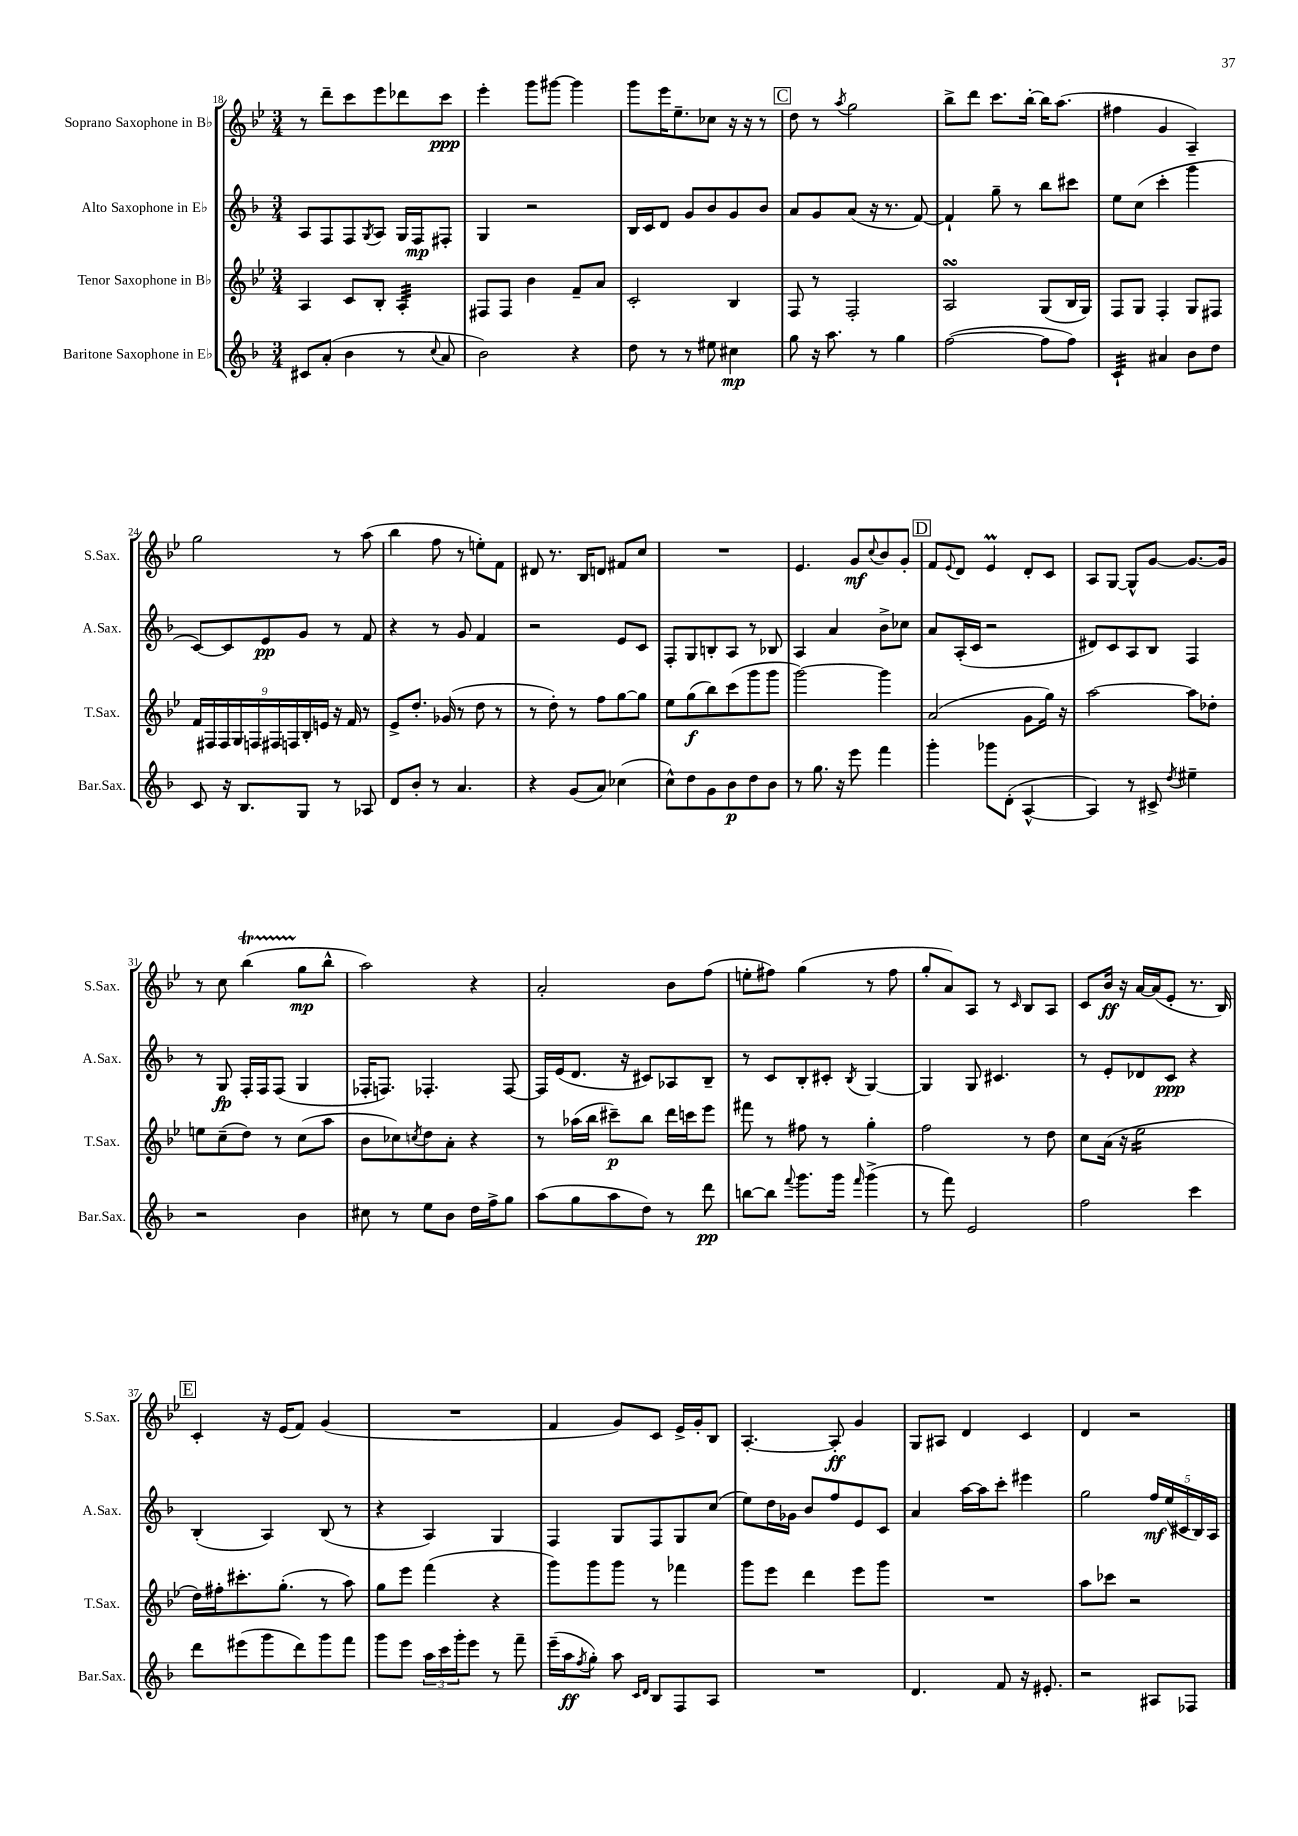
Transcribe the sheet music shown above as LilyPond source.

<<
\new StaffGroup <<
\new Staff = "s0" \with { instrumentName = "Soprano Saxophone in Bb" shortInstrumentName = "S.Sax." } {
    \clef treble \key bes \major \numericTimeSignature \time 3/4
    r8 d'''8-- c'''8 ees'''8 des'''8 c'''8\ppp |
    ees'''4-. g'''8 gis'''8~ gis'''4 |
    g'''8 ees'''16 ees''8.-- ces''8 r16 r16 r8 |
    \mark \markup { \box "C" } d''8 r8 \acciaccatura { a''8 } g''2 |
    bes''8-> d'''8 c'''8. bes''16~-. bes''16 a''8.( |
    fis''4 g'4 a4--) |
    g''2 r8 a''8( |
    bes''4 f''8 r8 e''8-.) f'8 |
    dis'8 r8. bes16 d'8 fis'8 c''8 |
    R2. |
    ees'4. g'8\mf \appoggiatura { c''8 } bes'8 g'8-. |
    \mark \markup { \box "D" } f'8 \appoggiatura { ees'8 } d'8 ees'4\prall d'8-. c'8 |
    a8 g8~ g8-^ g'8~ g'8.~ g'16 |
    r8 c''8 bes''4\startTrillSpan( g''8\stopTrillSpan\mp bes''8-^ |
    a''2) r4 |
    a'2-. bes'8 f''8( |
    e''8-. fis''8) g''4( r8 fis''8 |
    g''8-. a'8) a8 r8 \grace { c'16 } bes8 a8 |
    c'8 bes'16\ff r16 a'16~ a'16( ees'8-. r8. bes16) |
    \mark \markup { \box "E" } c'4-. r16 ees'16( f'8) g'4( |
    R2. |
    f'4 g'8) c'8 ees'16-> g'16-. bes8 |
    a4.~-. a8-.\ff g'4 |
    g8 ais8 d'4 c'4 |
    d'4 r2 \bar "|." |
}
\new Staff = "s1" \with { instrumentName = "Alto Saxophone in Eb" shortInstrumentName = "A.Sax." } {
    \clef treble \key f \major \numericTimeSignature \time 3/4
    a8 f8 f8 \acciaccatura { g8 } a8 g16 f16\mp fis8-. |
    g4 r2 |
    bes16 c'16 d'8 g'8 bes'8 g'8 bes'8 |
    \mark \markup { \box "C" } a'8 g'8 a'8( r16 r8. f'8~) |
    f'4-! g''8-- r8 bes''8 cis'''8 |
    e''8 c''8( c'''4-. g'''4 |
    c'8~) c'8 e'8\pp g'8 r8 f'8 |
    r4 r8 g'8 f'4 |
    r2 e'8 c'8 |
    f8-. g8 b8-. a8 r8 bes8 |
    a4 a'4 bes'8-> ces''8 |
    \mark \markup { \box "D" } a'8 a16-.( c'16 r2 |
    dis'8) c'8 a8 bes8 f4 |
    r8 g8\fp f16-. f16 f8( g4 |
    fes16-. f8.) fes4.-. fes8~ |
    fes16 e'16( d'8. r16 cis'8) aes8 bes8-- |
    r8 c'8 bes8-. cis'8-. \acciaccatura { bes8 } g4~ |
    g4 g8 cis'4. |
    r8 e'8-. des'8 c'8\ppp r4 |
    \mark \markup { \box "E" } bes4-.( a4) bes8( r8 |
    r4 a4) g4 |
    f4 g8 f8 g8 c''8( |
    e''8) d''16 ges'16 bes'8 f''8 e'8 c'8 |
    a'4 a''16~ a''16 c'''8-. eis'''4 |
    g''2 \tuplet 5/4 { f''16\mf e''16( cis'16 bes16) a16 } \bar "|." |
}
\new Staff = "s2" \with { instrumentName = "Tenor Saxophone in Bb" shortInstrumentName = "T.Sax." } {
    \clef treble \key bes \major \numericTimeSignature \time 3/4
    a4 c'8 bes8-. a4:32-. |
    fis8 fis8 bes'4 f'8-- a'8 |
    c'2-. bes4 |
    \mark \markup { \box "C" } f8 r8 f2-. |
    a2\turn g8( bes16 g16) |
    f8 g8 f4-. g8 fis8 |
    \tuplet 9/8 { f'16 fis16 fis16 g16 f16 fis16 f16 bes16-. e'16 } r16 f'16 r8 |
    ees'8-> d''8.-. ges'16( r8 d''8 r8 |
    r8 d''8-.) r8 f''8 g''8~ g''8 |
    ees''8 g''8\f( bes''8) c'''8( g'''8 g'''8 |
    g'''2~) g'''4 |
    \mark \markup { \box "D" } a'2( g'8 g''16) r16 |
    a''2~ a''8 des''8-. |
    e''8 c''8--( d''8) r8 c''8( a''8 |
    bes'8 ces''8) \acciaccatura { c''8 } d''8 a'8-. r4 |
    r8 aes''16( bes''16 cis'''8--\p) bes''8 d'''16 c'''16 ees'''8 |
    fis'''8 r8 fis''8 r8 g''4-. |
    f''2 r8 d''8 |
    c''8 a'16( r16 ees''2:16 |
    \mark \markup { \box "E" } d''16) fis''16-. cis'''8.-. g''8.-.( r8 a''8) |
    g''8 ees'''8 f'''4( r4 |
    g'''8) g'''8 g'''8 r8 fes'''4 |
    g'''8 ees'''8 d'''4 ees'''8 g'''8 |
    R2. |
    a''8 ces'''8 r2 \bar "|." |
}
\new Staff = "s3" \with { instrumentName = "Baritone Saxophone in Eb" shortInstrumentName = "Bar.Sax." } {
    \clef treble \key f \major \numericTimeSignature \time 3/4
    cis'8 a'8-.( bes'4 r8 \appoggiatura { c''8 } a'8 |
    bes'2) r4 |
    d''8 r8 r8 eis''8 cis''4\mp |
    \mark \markup { \box "C" } g''8 r16 a''8. r8 g''4 |
    f''2~( f''8 f''8) |
    c'4:32-! ais'4 bes'8 d''8 |
    c'8 r16 bes8. g8 r8 aes8 |
    d'8 bes'8-. r8 a'4. |
    r4 g'8( a'8) ces''4( |
    c''8-^) d''8 g'8 bes'8\p d''8 bes'8 |
    r8 g''8. r16 e'''8 f'''4 |
    \mark \markup { \box "D" } g'''4-. ges'''8 d'8-.( a4~-^ |
    a4) r8 cis'8-> \acciaccatura { d''8 } eis''4-- |
    r2 bes'4 |
    cis''8 r8 e''8 bes'8 d''16 f''16-> g''8 |
    a''8( g''8 a''8 d''8) r8 d'''8\pp |
    b''8~ b''8 \appoggiatura { f'''8 } g'''8. g'''16 \grace { f'''16 } g'''4->( |
    r8 f'''8) e'2 |
    f''2 c'''4 |
    \mark \markup { \box "E" } d'''8 eis'''8( g'''8 d'''8) g'''8 f'''8 |
    g'''8 e'''8 \tuplet 3/2 { a''16 c'''16 g'''16-. } e'''8 r8 f'''8-- |
    e'''16--( a''16\ff \acciaccatura { f''8 } g''8-.) a''8 \grace { c'16 d'16 } bes8 f8 a8 |
    R2. |
    d'4. f'8 r16 eis'8.-. |
    r2 ais8 fes8 \bar "|." |
}
>>
>>
\layout { \context { \Score currentBarNumber = #18 } }
